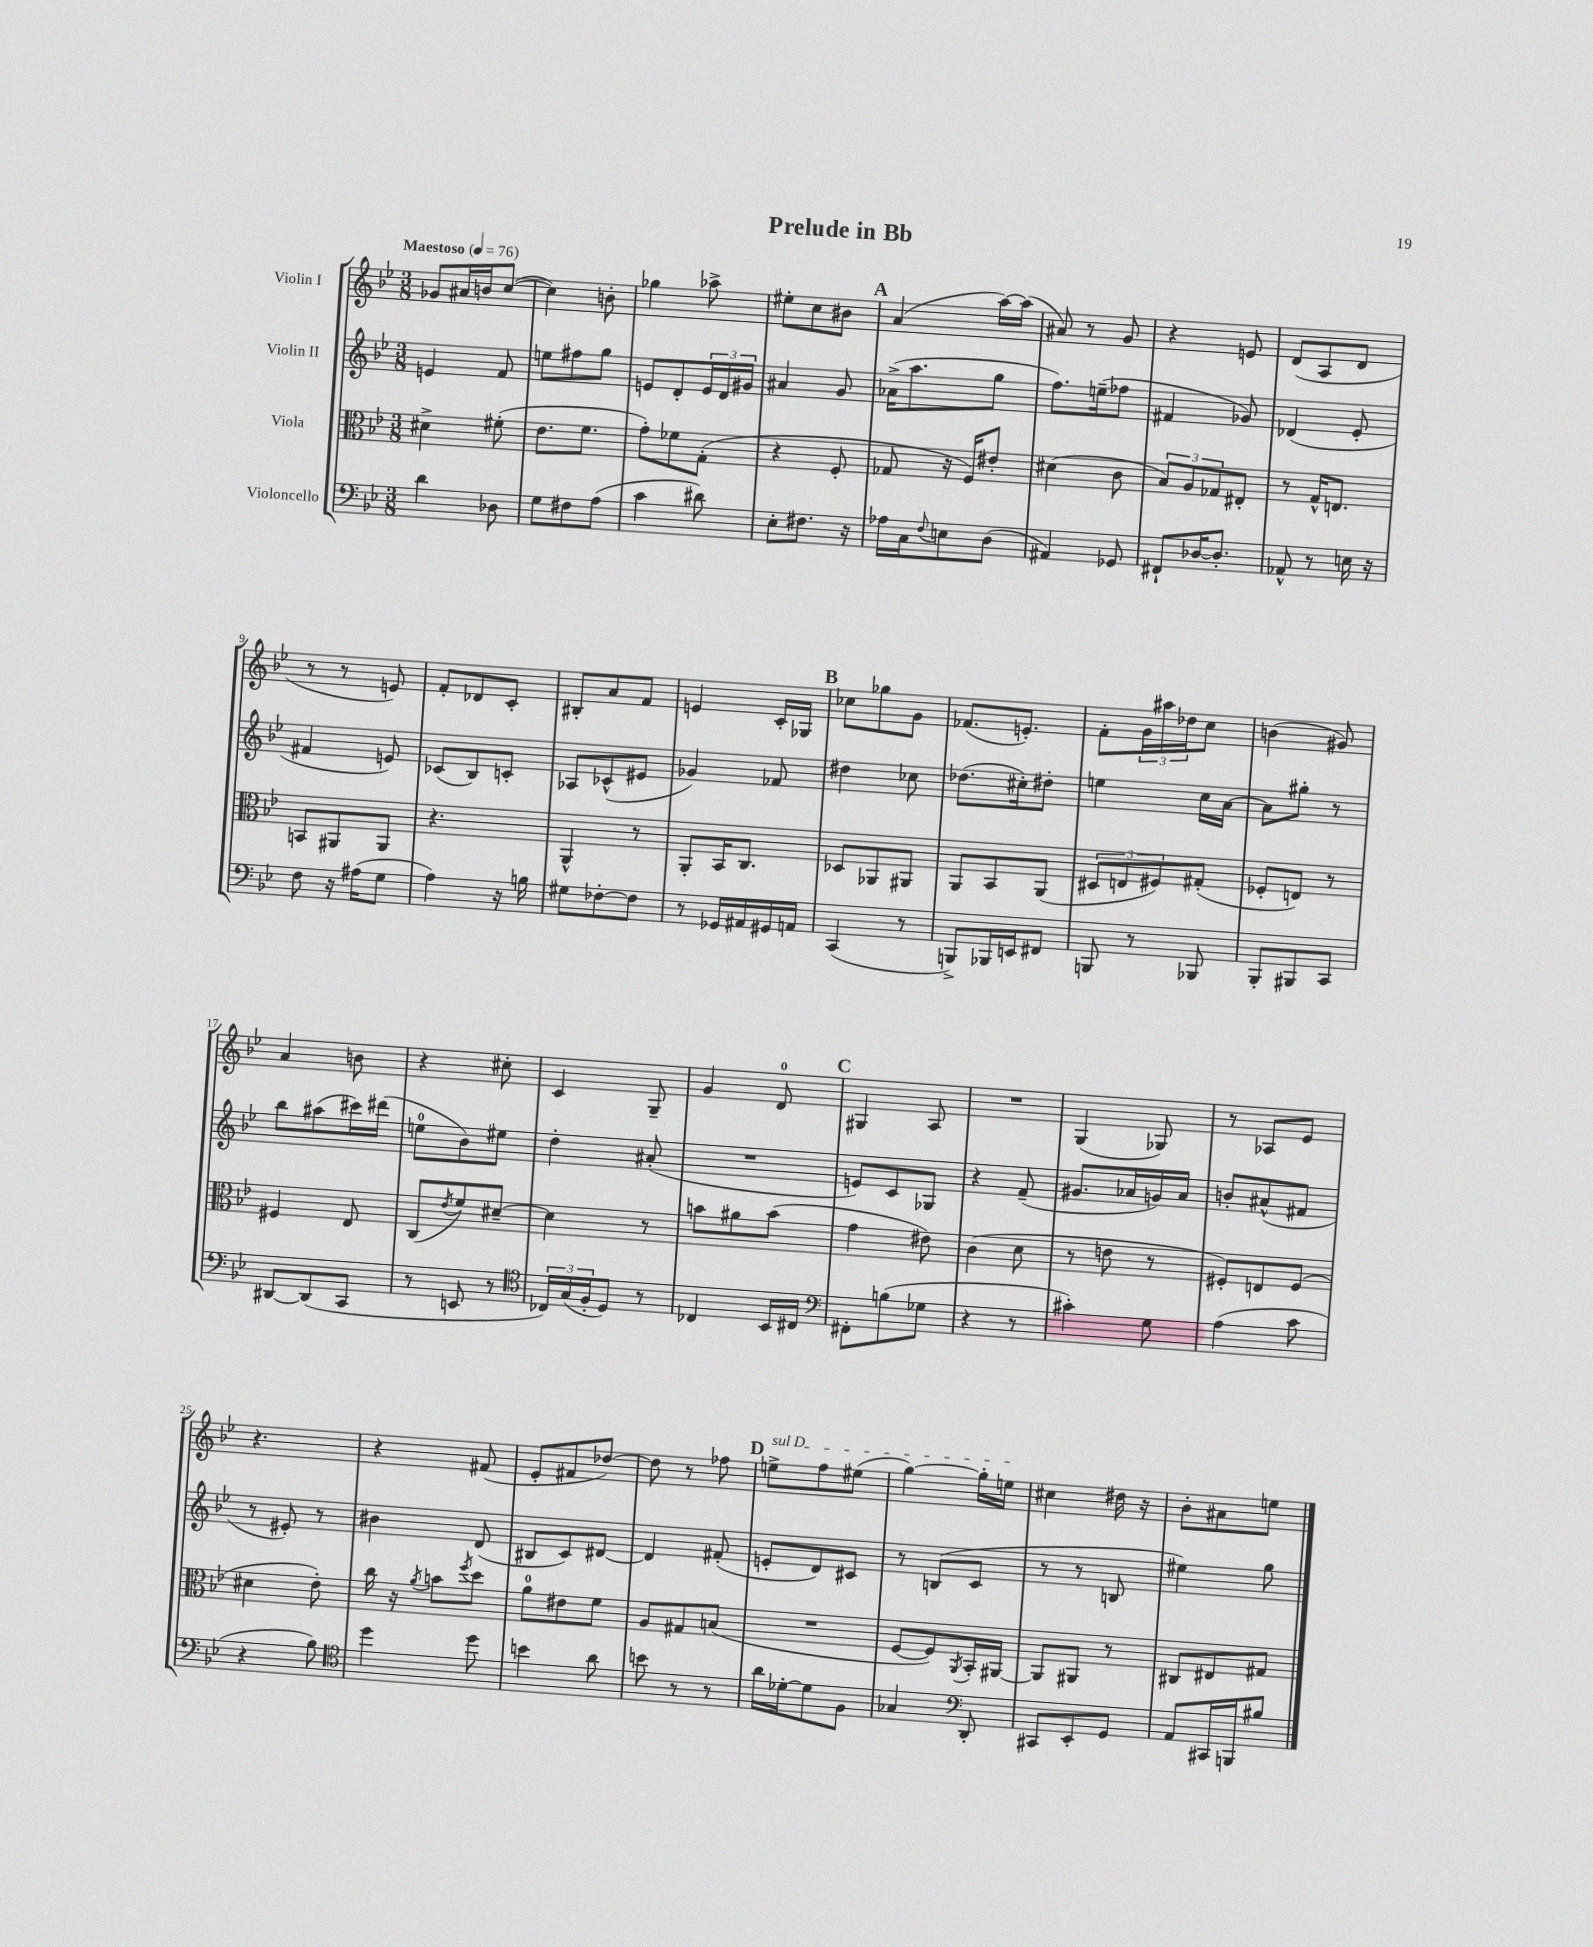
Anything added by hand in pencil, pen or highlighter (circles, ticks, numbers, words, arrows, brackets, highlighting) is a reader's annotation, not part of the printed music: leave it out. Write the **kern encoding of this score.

**kern	**kern	**kern	**kern
*staff4	*staff3	*staff2	*staff1
*clefF4	*clefC3	*clefG2	*clefG2
*k[b-e-]	*k[b-e-]	*k[b-e-]	*k[b-e-]
*M3/8	*M3/8	*M3/8	*M3/8
*MM76	*MM76	*MM76	*MM76
4d	4d#^	4e	8g-
.	.	.	16a#
.	.	.	16b
8D-	(8f#'	8f	([8cc
=	=	=	=
8G	8.e-	8ee	4cc])
8F#	.	8ff#	.
.	8.f	.	.
(8A	.	8gg	8b'
=	=	=	=
4c	8g')	8e	4gg-
.	8f-	8d'	.
8d#)	(8G'	24e	8aa-^
.	.	24d	.
.	.	24g#	.
=	=	=	=
8E-'	4r	4a#	8ee#'
8.F#	.	.	8cc
.	8F'	8g	8b#
16r	.	.	.
=	=	=	=
16A-	8G-	(16a-^	(4a
16C	.	8.aa	.
8qqF	.	.	.
8E	16r	.	.
.	16F)	.	.
(8D	8e#'	8gg	[16aa)
.	.	.	(16aa]
=	=	=	=
4AA#)	(4d#	8.ff)	8a#)
.	.	.	8r
.	.	(16ee~	.
8GG-	8c	8ff-	8g
=	=	=	=
8FF#`	12B-)	4f#	4r
.	12A	.	.
[16D-	.	.	.
.	12G-	.	.
8.D-']	.	.	.
.	8E#'	8g-)	8e
=	=	=	=
8AA-^^	8r	(4d-	(8d
8r	16G^^	.	8A
.	8.E	.	.
16E	.	8e-'	8d
16r	.	.	.
=	=	=	=
8F	8BB	4f#	8r
16r	8AA#	.	8r
(16A#	.	.	.
8G	8AA#	8e)	8e)
=	=	=	=
4A)	4.r	(8c-	8f'
.	.	8B-)	8d-
16r	.	8c'	8c'
16B	.	.	.
=	=	=	=
8G#	4AA^^	8A-	8B#'
[8F-'	.	(8c-^^	8a
8F-]	8r	8e#	8f
=	=	=	=
8r	8AA'	4g-)	4e
16GG-	16BB-	.	.
16AA#	8.C	.	.
16GG#	.	8f-	16c'
16AA	.	.	16G-
=	=	=	=
(4CC	8D-	4dd#	8cc-
.	8AA-	.	8gg-
8r	8AA#	8cc-	8g
=	=	=	=
8BBB^)	8AA	(8.dd-	(8.f-
16BBB-	8BB-	.	.
16EE	.	16cc#')	8.e')
8FF#	(8AA	8dd#'	.
=	=	=	=
8BBB	12D#	4ee	8f'
.	12E	.	.
8r	.	.	24g
.	12F#)	.	24aa#
.	.	.	24dd-
8BBB-	(8G#'	16cc	8cc
.	.	[16a	.
=	=	=	=
8BBB-'	8F-'	8a]	(4b
8BBB#	8E)	8gg#'	.
8CC	8r	8r	8g#)
=	=	=	=
[8DD#	4F#	8bb-	4a
(8DD#]	.	(8aa#	.
8CC	8E-	16ccc#)	8b
.	.	(16ddd#	.
=	=	=	=
8r	(8C	8ee	4r
.	8qe-	.	.
8EE	8f)	8b-)	.
8r	[8d#~	8ee#	8cc#'
=	=	=	=
*clefC4	*	*	*
24C-)	4d#]	4dd'	4c
(24G	.	.	.
24F'	.	.	.
8D)	.	.	.
8r	8r	(8a#'	8G~
=	=	=	=
4C-	8b	4.r	4g
.	8a#	.	.
16BB-	(8b	.	8d
16C#	.	.	.
=	=	=	=
*clefF4	*	*	*
8FF#'	4g	8e)	4G#
(8B	.	8c	.
8G-	8e#)	8G-	8A
=	=	=	=
4r	(4c	4r	4.r
8r	8d	(8f~	.
=	=	=	=
4c#')	8r	8.g#	(4G
.	8e	.	.
.	.	16a-	.
8G	8r	16g)	8G-)
.	.	16a-	.
=	=	=	=
(4A	8F#')	8b'	8r
.	8E	(8a#^^	8A-
8c	(8F#	8f#	8e-
=	=	=	=
4r	4d#	8r	4.r
.	.	8e#')	.
8B-)	8e-')	8r	.
=	=	=	=
*clefC4	*	*	*
4dd	16cc	4b#	4r
.	16r	.	.
.	8qa	.	.
.	8b	.	.
.	8qff	.	.
8dd	8dd	(8d	(8f#
=	=	=	=
4b	8a	8B#	8e-'
.	8e#	8c)	8f#
8a	8f	[8d#	[8dd-)
=	=	=	=
8b	8A	4d#]	8dd-]
8r	8G#	.	8r
8r	(8B	(8f#'	8ff-
=	=	=	=
16a	4.r	8e'	8ee^
[16d-'	.	.	.
8d-]	.	8d)	8ff
8F	.	8c#	(8ee#
=	=	=	=
4G-	[8F	8r	[4gg)
.	8F])	(8B	.
*clefF4	*	*	*
.	8qAA	.	.
8DD'	16BB-'	8c	16gg']
.	[16AA#	.	16ee
=	=	=	=
8CC#	8AA#]	8r	4cc#
8EE-'	8AA#	8r	.
8GG	8r	8B	16dd#
.	.	.	16r
=	=	=	=
8AA	8C#	4ee#)	8b-'
16CC#	8E#	.	8a#
16BBB	.	.	.
8B#	8G#	8gg	8ee
==	==	==	==
*-	*-	*-	*-
